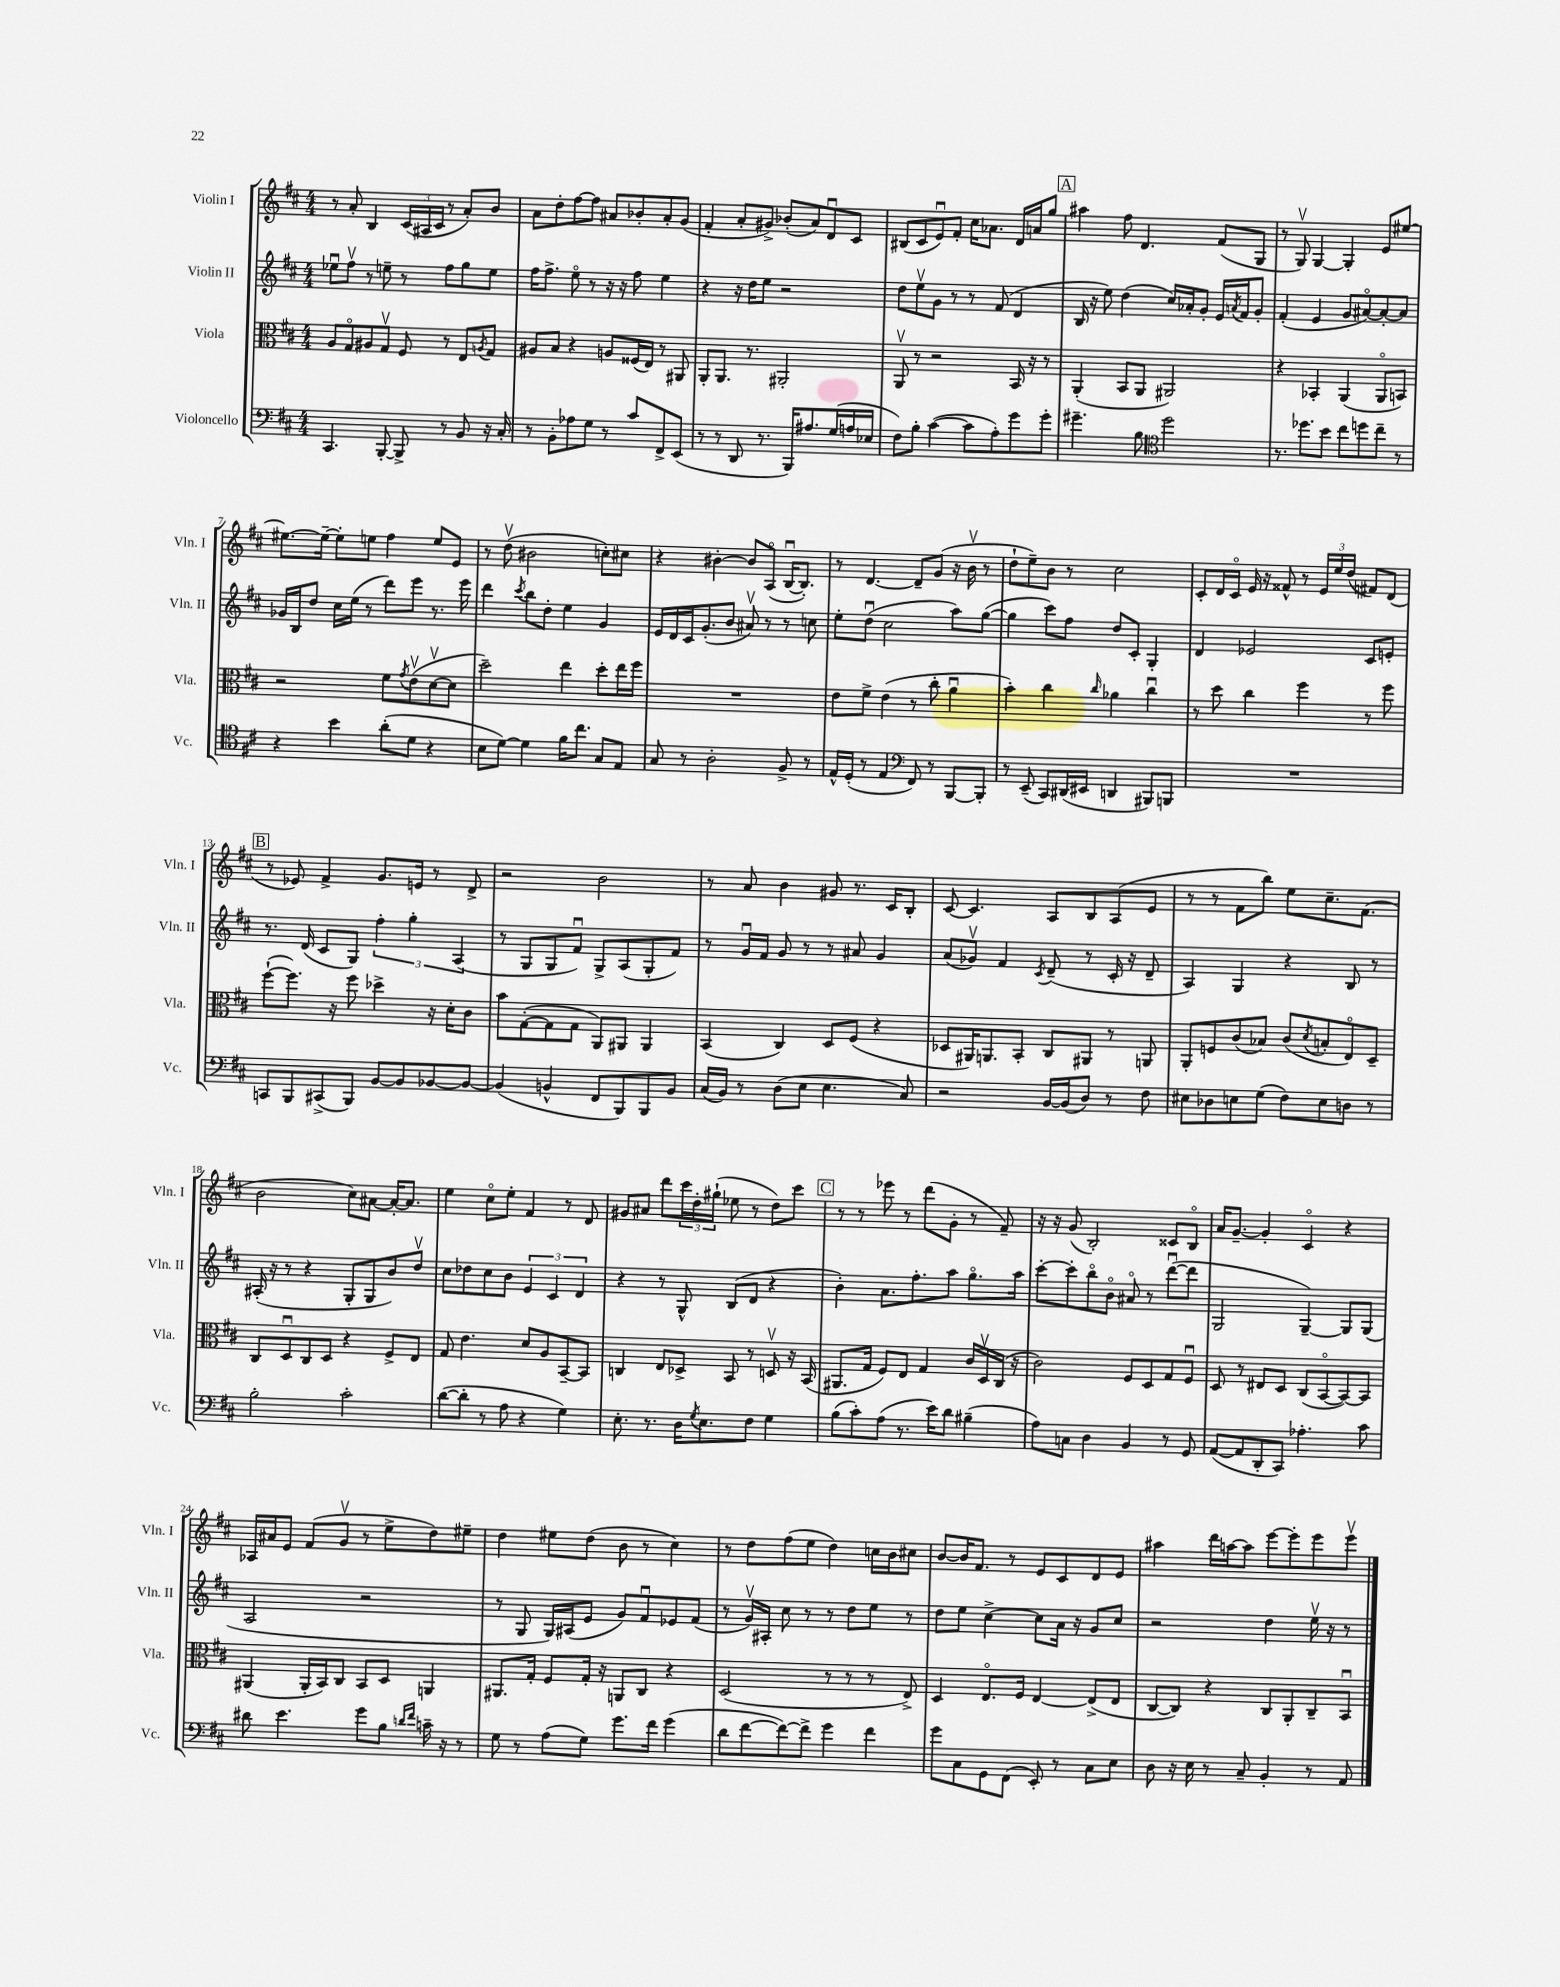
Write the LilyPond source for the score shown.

<<
\new StaffGroup <<
\new Staff = "s0" \with { instrumentName = "Violin I" shortInstrumentName = "Vln. I" } {
    \clef treble \key d \major \numericTimeSignature \time 4/4
    r8 a'8-. b4 \tuplet 3/2 { cis'16( ais16 cis'16 } r8 a'8-.) b'8 |
    a'8 d''8-. fis''8~ fis''8 ais'8 bes'8-. ais'8-. g'8( |
    fis'4-. a'8-. gis'8->) bes'8-.( a'8) d'8\downbow cis'8 |
    bis8( cis'8 e'8\downbow) fis'8-. cis''16 aes'8. d'16 a'16 g''8 |
    \mark \markup { \box "A" } ais''4 fis''8 d'4. fis'8( g8 |
    r8 g8\upbow) g4~ g4-. e'8 eis''8~ |
    eis''8.~ eis''16~-- eis''8-. e''8 fis''4 e''8 e'8 |
    r8 d''8\upbow( bis'2 c''8-.) cis''8 |
    r4 bis'4~-. bis'8 a8\flageolet( b16~\downbow b8.-.) |
    r8 d'4.~ d'8-- g'8( r16 b'16\upbow r8 |
    d''8-! e''8--) b'8 r8 cis''2 |
    cis'8-. d'16 cis'16\flageolet e'16 r16 fisis'8-^ r8 \tuplet 3/2 { e'16 e''16 d''16( } fis'8) d'8( |
    \mark \markup { \box "B" } r8 ees'8) fis'4-> g'8. e'16 r8 d'8-> |
    r2 b'2 |
    r8 a'8 b'4 gis'8 r8. cis'16 b8-. |
    cis'8~ cis'4. a8 b8 a8( e'8 |
    r8 r8 fis'8 b''8) e''8 cis''8.-- fis'8.( |
    b'2 cis''8) ais'8~ ais'16~-. ais'8. |
    e''4 cis''8\flageolet e''8-. fis'4 r8 d'8 |
    gis'8 ais'8 d'''8 \tuplet 3/2 { cis'''16 d''16-. gis''16-!( } ees''8 r8 d''8) cis'''8 |
    \mark \markup { \box "C" } r8 r8 ees'''8 r8 d'''8( g'8-. r8 fis'8--) |
    r16 r16 g'8( b2-.) cisis'8 b8\flageolet |
    a'16 g'8.~-- g'4-. cis'4\flageolet r4 |
    aes16 ais'16 e'8 fis'8( g'8\upbow r8 e''8-> d''8) eis''8-- |
    d''4 eis''8 d''8( b'8 r8 cis''4) |
    r8 d''8 fis''8( e''8 d''4) c''16 b'16 cis''8 |
    b'8~ b'16 fis'8. r8 e'8 cis'8 d'8 e'8 |
    ais''4 d'''16 a''16~ a''8 e'''8~ e'''8-. e'''8 e'''8\upbow \bar "|." |
}
\new Staff = "s1" \with { instrumentName = "Violin II" shortInstrumentName = "Vln. II" } {
    \clef treble \key d \major \numericTimeSignature \time 4/4
    ees''8\downbow fis''8\upbow r8 e''8-- r8 fis''8 g''8 e''8 |
    fis''16 fis''8.-> e''8\flageolet r8 r16 r16 fis''8 e''4 |
    r4 r16 d''16 e''8 r2 |
    d''8 e''8\upbow g'8 r8 r8 fis'8( d'4 |
    \mark \markup { \box "A" } b16 r16 e''8) d''4( cis''16) aes'16-. g'8-. e'16 \acciaccatura { a'8 } fis'16 g'8-. |
    fis'4-.( e'4 g'8 ais'8~\flageolet) ais'8~-. ais'8 |
    ges'16 b16 d''8 cis''16 e''16( r8 d'''8) e'''8 r8. e'''16 |
    d'''4 \acciaccatura { cis'''8 } b''8 d''8-. e''4 g'4 |
    e'16 d'16 cis'16 g'8.-.( b'8 ais'8\upbow) r8 r8 c''8 |
    e''8-. d''8\downbow( cis''2 a''8) g''8~( |
    g''4 cis'''8) fis''8 d''8 cis'8-. g4-. |
    d'4 ees'2 cis'8 e'8-. |
    \mark \markup { \box "B" } r8. d'16( cis'8 g8) \tuplet 3/2 { fis''4-. g''4-. a4( } |
    r8 g8 g8 fis'8\downbow) g8-> a8( g8-. fis'8) |
    r8 g'16\downbow fis'16 g'8 r8 r8 ais'8 g'4 |
    a'8( ges'8\upbow) fis'4 \acciaccatura { cis'8 } d'8--( r8 cis'16-. r16 d'8-- |
    a4) g4 r4 b8 r8 |
    ais16-.( r16 r8 r4 g8-. g8 b'8) d''8\upbow |
    cis''8 des''8 cis''8 b'8 \tuplet 3/2 { e'4 cis'4 d'4 } |
    r4 r8 g8-^ b8( d'8 r4 |
    \mark \markup { \box "C" } b'4-.) a'8. fis''8.-. a''8 g''8.\flageolet a''16 |
    cis'''8~-. cis'''8-. b''8\flageolet b'8\flageolet ais'8\flageolet r8 d'''8~\downbow( d'''8 |
    g2 g4~--) g8 g8( |
    a2 r2 |
    r8 g8 g16) ais16( e'8 g'8) fis'8\downbow ees'8 fis'8( |
    r8 g'16\upbow) ais16-. cis''8 r8 r8 d''8 e''8 r8 |
    d''8 e''8 cis''4~-> cis''8 a'16 r16 g'8 cis''8 |
    r2 d''4 e''16\upbow r16 r8 \bar "|." |
}
\new Staff = "s2" \with { instrumentName = "Viola" shortInstrumentName = "Vla." } {
    \clef alto \key d \major \numericTimeSignature \time 4/4
    a8 g8\flageolet ais8 g8\upbow fis8 r8 e8 \acciaccatura { a8 } g8 |
    ais8 b8 r4 a8 fisis16( e16) r8 ais,8 |
    a,8-. a,8. r8. ais,2-. |
    a,8\upbow r8 r2 b,16 r16 r8 |
    \mark \markup { \box "A" } a,4-.( b,8 a,8 ais,2) |
    r4 bes,4-. a,4( a,8\flageolet b,8) |
    r2 fis'8 \acciaccatura { g'8 } e'8\upbow( d'8~\upbow d'8 |
    d''2--) e''4 d''8-. e''16 fis''16 |
    R1 |
    e'8 fis'8-> e'4( r8 cis''8-. a'4\downbow |
    b'4-.) cis''4 \grace { cis''16 } aes'4 cis''4\downbow |
    r8 d''8 cis''4 fis''4 r8 fis''8 |
    \mark \markup { \box "B" } fis''8~-!( fis''8.) r16 fis''8 des''4-> r16 d'16-. cis'8 |
    b'8 g8~-.( g8 g8 a,8) ais,8 ais,4 |
    b,4( cis4) d8 fis8( r4 |
    des8 ais,16) a,8. b,8-. cis8 ais,8 r8 a,8 |
    a,8-. f8 cis'8( bes8) cis'8( \acciaccatura { d'8 } b8-. e8\flageolet) d8-- |
    cis8 d8\downbow cis8 d8 r4 fis8-> e8 |
    g8 e'4. d'8 a8 b,8~-- b,8 |
    c4 e8 des8-> b,8 r8 d8\upbow r16 b,16( |
    \mark \markup { \box "C" } ais,8. g16 fis8) e8 g4 cis'16 d16\upbow cis16( r16 |
    cis'2) fis8 d8 g8 fis8\downbow |
    d8 r8 eis8 d8 cis8( b,8~\flageolet b,8~) b,8 |
    ais,4( ais,16-. b,16) cis8 b,8 d8 a,4 |
    ais,8. g16-. fis8 g16-. r16 a,8 cis8 r4 |
    d2( r8 r8 r8 e8->) |
    d4 e8.\flageolet fis16 e4~ e8->( e8 |
    cis8~ cis8) r4 cis8 a,8-. cis8-- b,8\downbow \bar "|." |
}
\new Staff = "s3" \with { instrumentName = "Violoncello" shortInstrumentName = "Vc." } {
    \clef bass \key d \major \numericTimeSignature \time 4/4
    cis,4. b,,8~-. b,,8-> r8 b,8 r16 cis16-. |
    r8 b,8-. aes8 g8 r8 cis'8 fis,8-> e,8( |
    r8 r8 d,8 r8. b,,16) ais8. g16( a16 ees16 |
    fis8) b8-. cis'4~( cis'8 a8-.) g'8 g'8-. |
    \mark \markup { \box "A" } gis'4.-- b8 \clef tenor d''2 |
    r8. des''8. b'8 cis''8 d''8 cis''8-- r8 |
    r4 b'4 a'8-.( d'8 r4 |
    b8 d'8~) d'4 fis'16 cis''8. g8 e8 |
    g8 r8 a2-. fis8-> r8 |
    e16-^ d16-.( r8 e4 \clef bass fis,8) r8 b,,8~ b,,8-. |
    r8 e,8--( cis,8) dis,16( eis,16 d,4 bis,,8) b,,8 |
    R1 |
    \mark \markup { \box "B" } c,8 b,,8 cis,8->( b,,8) b,8~ b,8 bes,8~ bes,8~ |
    bes,4( b,4-^ fis,8 b,,8) b,,8 b,8 |
    cis16( b,16) r8 d8( e8 e4. cis8) |
    r2 b,16~ b,16( d8) r8 fis8 |
    eis8 des8 e8 g8( fis8) e8 d8 r8 |
    b2-. cis'2-. |
    d'8~( d'8-. r8 a8 r4 g4) |
    e8.-. r8. d16 \acciaccatura { g8 } e8. fis8 g4 |
    \mark \markup { \box "C" } b8( cis'8-.) a8( r8. e'16) d'8 bis4--( |
    a8) c8 d4 b,4 r8 g,8 |
    a,8~( a,8 d,8-. cis,8) aes4.-. cis'8 |
    dis'8 e'4. g'8 b8 \grace { d'16 fis'16 } c'16-- r16 r8 |
    g8 r8 a8( g8) g'8. fis'16 g'4( |
    d'8 fis'8~ fis'8~) fis'8-> g'4 fis'4 |
    g'8 cis8 g,8 fis,8( e,8-.) r8 cis8 e8 |
    d8 r16 e16 r8 cis8-- b,4-. r8 a,8 \bar "|." |
}
>>
>>
